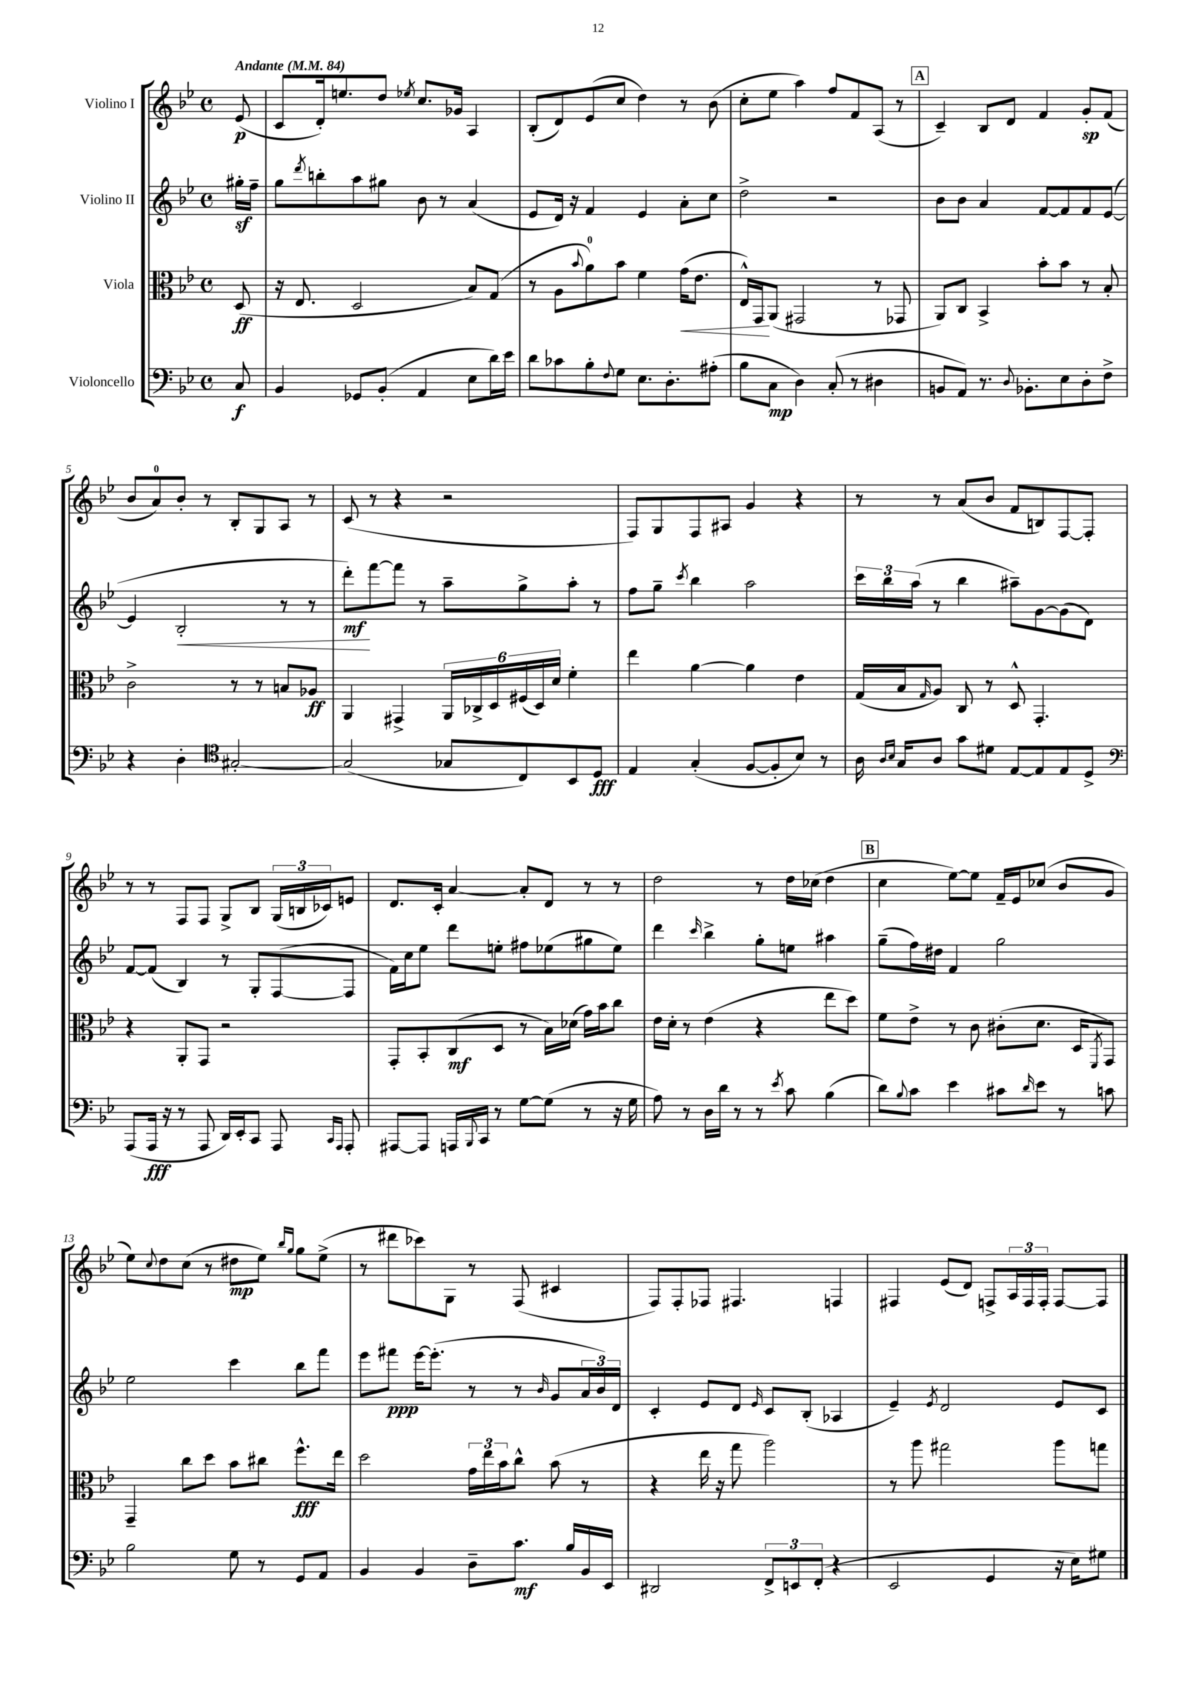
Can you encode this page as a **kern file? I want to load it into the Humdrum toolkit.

**kern	**kern	**kern	**kern
*staff4	*staff3	*staff2	*staff1
*clefF4	*clefC3	*clefG2	*clefG2
*k[b-e-]	*k[b-e-]	*k[b-e-]	*k[b-e-]
*M4/4	*M4/4	*M4/4	*M4/4
*met(c)	*met(c)	*met(c)	*met(c)
*MM84	*MM84	*MM84	*MM84
8C	(8D	16gg#'	(8e-
.	.	16ff~	.
=	=	=	=
4BB-	16r	8gg	8c
.	8.E-	.	.
.	.	8qddd	.
.	.	8bb'	16d')
.	.	.	8.ee
8GG-	2D	8aa	.
(8BB-'	.	8gg#	8dd
.	.	.	8qee-
4AA	.	8b-	8.cc
.	.	8r	.
.	.	.	16g-
8E-	8B-)	(4a	4A
16d)	(8G	.	.
16e-	.	.	.
=	=	=	=
8d	8r	8e-	(8B-'
8c-	8A	16d)	8d)
.	.	16r	.
.	8qqb-	.	.
8B-'	8a)	4f	(8e-
8qqF	.	.	.
8G	8b-	.	8cc
8.E-	4f	4e-	4dd)
8.D'	.	.	.
.	(16g	8a'	8r
.	8.e-	.	.
(8A#'	.	8cc	(8b-
=	=	=	=
8B-	16E-^^)	2dd^	8cc'
.	16GG	.	.
8C	(8AA	.	8ee-
4D)	2GG#	.	4aa)
(8C'	.	2r	8ff
8r	.	.	8f
4D#	8r	.	(8A
.	8GG-	.	8r
=	=	=	=
8BB	8AA)	8b-	4c~)
8AA)	8C	8b-	.
8.r	4BB-^	4a	8B-
.	.	.	8d
8qqD	.	.	.
8.BB-'	.	.	.
.	8b-'	[8f	4f
8E-	8b-	8f]	.
8D'	8r	8f	8g'
8F^	8B-'	([8e-	(8f
=	=	=	=
4r	2c^	4e-]	8b-
.	.	.	8a)
4D'	.	2B-'	8b-'
.	.	.	8r
*clefC4	*	*	*
[2G#'	8r	.	8B-'
.	8r	.	8G
.	8B	8r	8A
.	8A-	8r	8r
=	=	=	=
(2G#]	4AA	8ddd')	(8c
.	.	[8fff	8r
.	4GG#^	8fff]	4r
.	.	8r	.
8G-	24AA	8aa~	2r
.	24C-^	.	.
.	24D	.	.
8C)	(24F#	8gg^	.
.	24D)	.	.
.	24d	.	.
8BB-	4f'	8aa'	.
8D	.	8r	.
=	=	=	=
4E-	4ee-	8ff	8F)
.	.	8gg~	8G
.	.	8qccc	.
(4G'	[4a	4bb-	8F
.	.	.	8A#
[8F	4a]	2aa	4g
8F']	.	.	.
8B-)	4e-	.	4r
8r	.	.	.
=	=	=	=
16A	(16G	24ccc	8r
.	.	24bb-	.
16qqA	.	.	.
16qqB-	.	.	.
16G	16B-	.	.
.	.	(24aa	.
.	16qqG	.	.
8A	8A)	8r	8r
8g	8C	4bb-	(8a
8d#	8r	.	8b-
[8E-	8D^^	8aa#~)	8f
8E-]	4.GG'	[8g	8B)
8E-	.	(8g]	[8F
8D^	.	8d)	8F']
=	=	=	=
*clefF4	*	*	*
(8AAA	4r	[8f	8r
16AAA	.	(8f]	8r
16r	.	.	.
8r	8AA'	4B-)	8F
8AAA	8GG	.	8F
16DD)	2r	8r	8G^
16EE-'	.	.	.
8CC	.	8G'	8B-
8AAA	.	([8F	(24G
.	.	.	24B
.	.	.	24c-)
16qqCC	.	.	.
16qqAAA	.	.	.
8AAA'	.	8F]	8e
=	=	=	=
[8AAA#	8GG'	16f)	8.d
.	.	16cc	.
8AAA#]	8BB-'	8ee-	.
.	.	.	16c'
16AAA	(8C	8ddd	[4a
8qqBBB-	.	.	.
16CC	.	.	.
8r	8D	8ee'	.
[8G	8r	8ff#	8a']
(8G]	16B-)	(8ee-	8d
.	(16d-	.	.
8r	16g)	8gg#	8r
.	16b-	.	.
16r	8cc	8ee-)	8r
16G	.	.	.
=	=	=	=
8A)	16e-	4ddd	2dd
.	16d'	.	.
8r	8r	.	.
.	.	16qqccc	.
16D	(4e-	4bb-^	.
16d	.	.	.
8r	.	.	.
8r	4r	8gg'	8r
8qe-	.	.	.
8c	.	8ee	16dd
.	.	.	(16cc-
(4B-	8ee-	4aa#	4dd
.	8dd)	.	.
=	=	=	=
8d)	8f	(8gg~	4cc
8qqB-	.	.	.
8c	8e-^	16ff)	.
.	.	16dd#	.
4e-	8r	4f	[8ee-)
.	8c	.	8ee-]
8c#	(8c#'	2gg	16f~
.	.	.	16e-
16qqd	.	.	.
8e-	8.d	.	(8cc-
8r	.	.	8b-
.	16D	.	.
.	8qFF	.	.
8c	8GG)	.	8g
=	=	=	=
2B-	4GG~	2ee-	8ee-)
.	.	.	8qqcc
.	.	.	8dd
.	8cc	.	(8cc
.	8dd	.	8r
8G	8b-	4ccc	8dd#
8r	8cc#	.	8ee-)
.	.	.	16qqbb-
.	.	.	16qqgg
8GG	8.ff^^	8bb-	8gg
8AA	.	8fff	(8ee-^
.	16ee-	.	.
=	=	=	=
4BB-	2dd	8eee-	8r
.	.	8fff#	8ddd#
4BB-	.	[16eee-	8ccc-)
.	.	(8.eee-']	.
.	.	.	8G
8D~	24g	8r	8r
.	24ee-	.	.
.	24b-	.	.
8.c	8cc^^	8r	(8F
.	.	16qqb-	.
.	(8b-	8g	4c#
16B-	.	.	.
16BB-	8r	24a	.
.	.	24b-)	.
16EE-	.	.	.
.	.	24d	.
=	=	=	=
2DD#	4r	4c'	8F)
.	.	.	8F'
.	16ee-	8e-	8F-
.	16r	.	.
.	8gg	8d	4.F#
.	.	16qqe-	.
12FF^	2aa)	8c	.
12EE	.	.	.
.	.	(8B-'	.
(12FF'	.	.	.
4r	.	4A-	4F
=	=	=	=
2EE-	8r	4e-~)	4F#
.	8aa	.	.
.	.	8qe-	.
.	2gg#	2d	(8e-
.	.	.	8d)
4GG	.	.	8F^
.	.	.	24A
.	.	.	24F
.	.	.	24F'
16r	8aa	8e-	[8F
16E-)	.	.	.
8G#	8gg	8c	8F]
==	==	==	==
*-	*-	*-	*-
